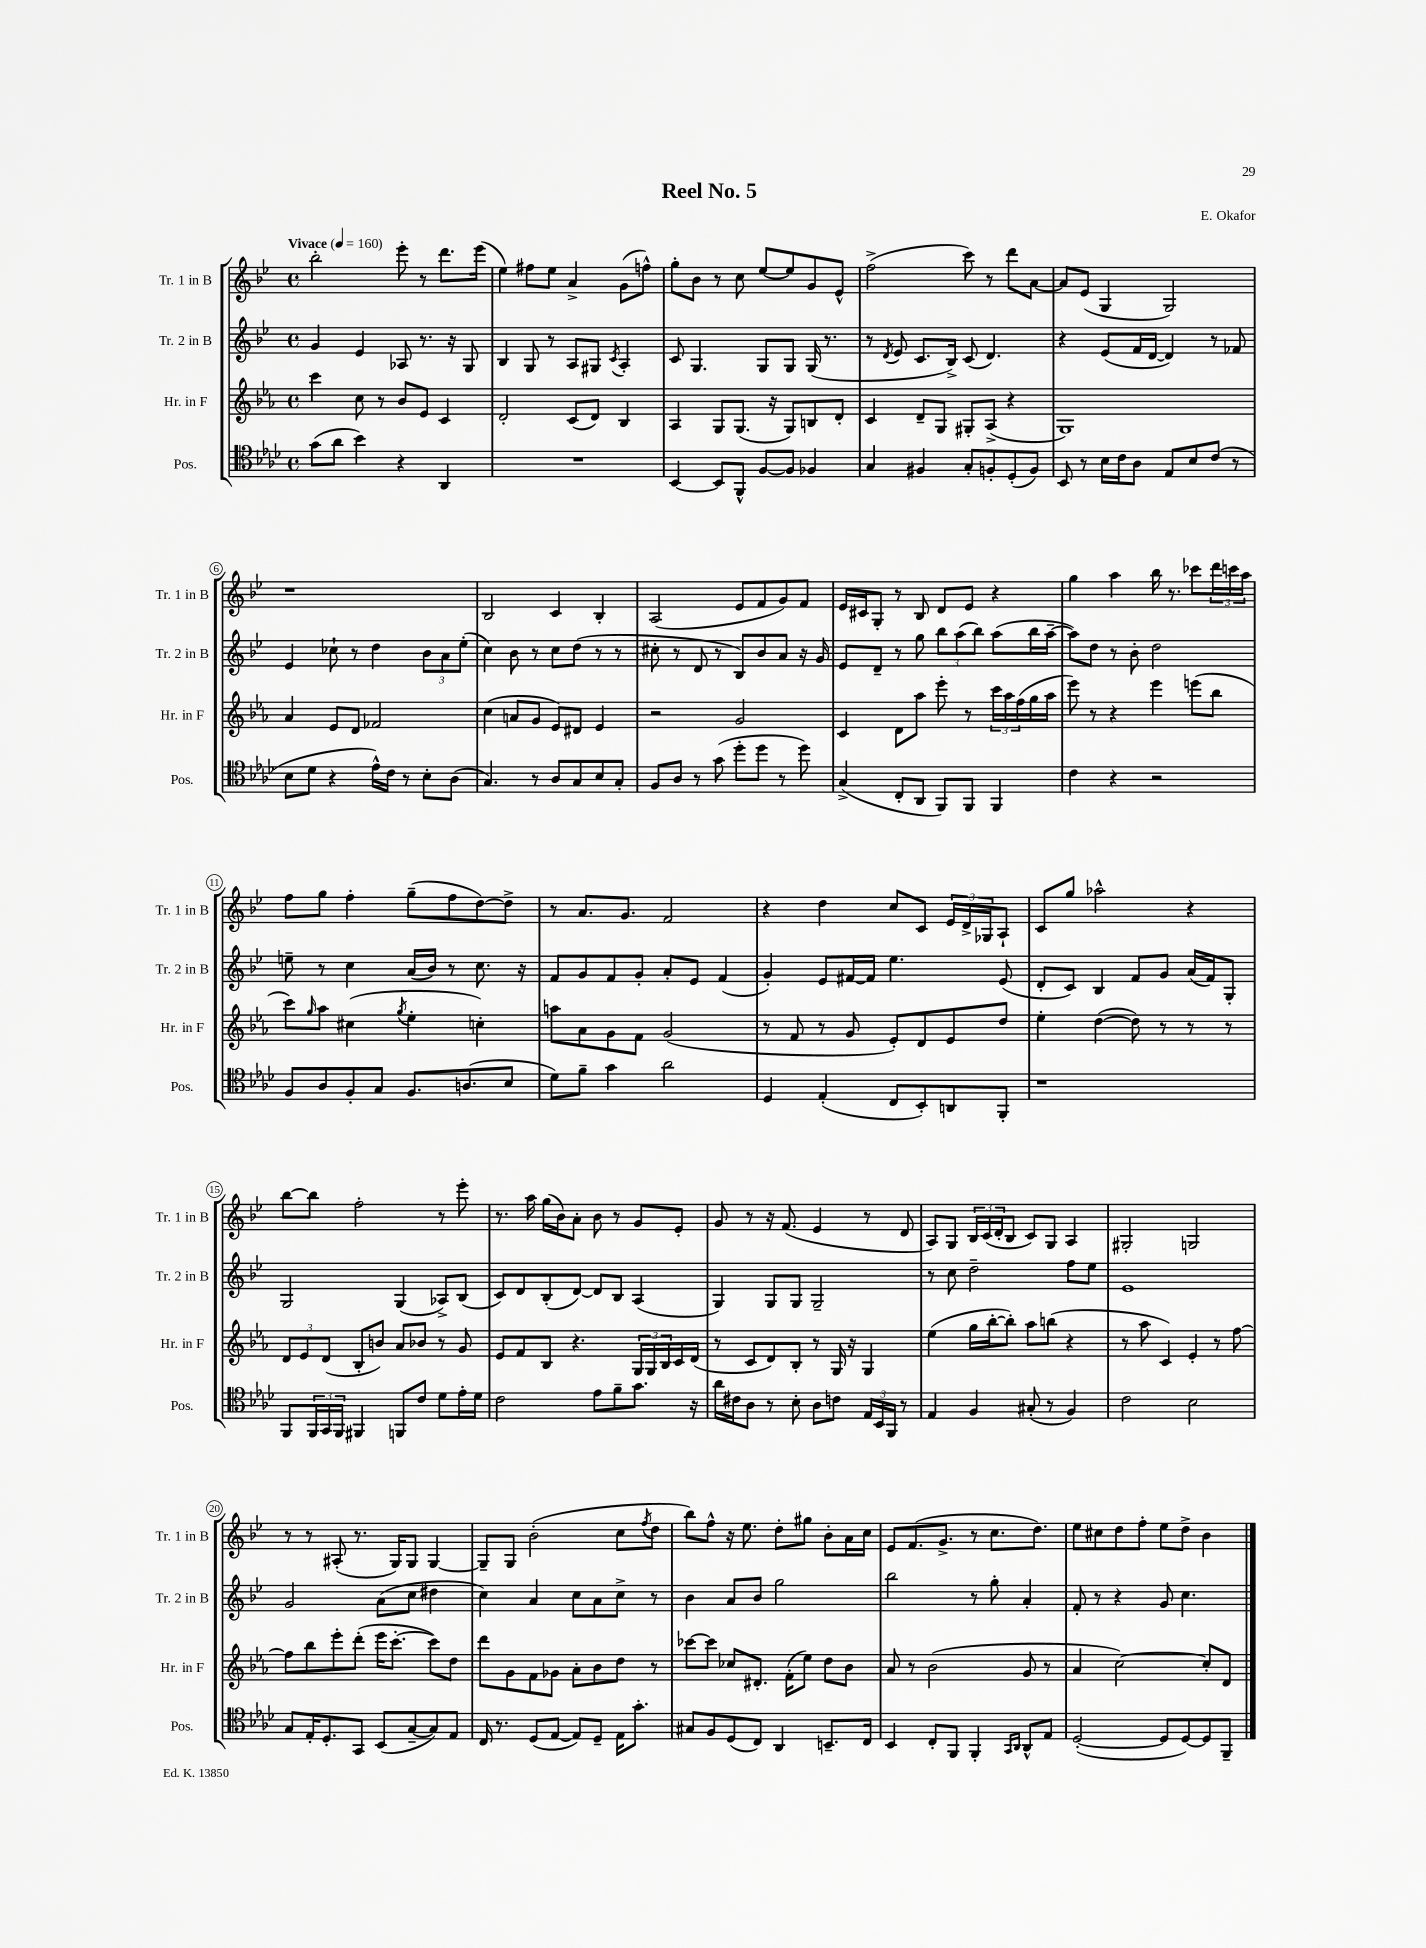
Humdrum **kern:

**kern	**kern	**kern	**kern
*staff4	*staff3	*staff2	*staff1
*clefC4	*clefG2	*clefG2	*clefG2
*k[b-e-a-d-]	*k[b-e-a-]	*k[b-e-]	*k[b-e-]
*M4/4	*M4/4	*M4/4	*M4/4
*met(c)	*met(c)	*met(c)	*met(c)
*MM160	*MM160	*MM160	*MM160
(8g	4ccc	4g	2bb-'
8a-	.	.	.
4b-)	8cc	4e-	.
.	8r	.	.
4r	8b-	8A-	8eee-'
.	8e-	8.r	8r
4AA-	4c	.	8.ddd
.	.	16r	.
.	.	8G	.
.	.	.	(16eee-
=	=	=	=
1r	2d'	4B-	4ee-)
.	.	8G	8ff#
.	.	8r	8ee-
.	(8c	8A	4a^
.	8d)	8G#	.
.	.	8qc	.
.	4B-	4A'	(8g
.	.	.	8ff^^)
=	=	=	=
[4BB-	4A-	8c	8gg'
.	.	4.G	8b-
8BB-]	8G	.	8r
8FF^^	(8.G	.	8cc
[8F	.	8G	[8ee-
.	16r	.	.
8F]	8G)	8G	8ee-]
4F-	8B	(16G	8g
.	.	8.r	.
.	8d'	.	8e-^^
=	=	=	=
4G	4c	8r	(2ff^
.	.	8qd	.
.	.	8e-	.
4F#	8d~	8.c	.
.	8G	.	.
.	.	16B-^)	.
8G'	8G#'	(8c	8ccc)
8F'	(8A-^	4.d)	8r
(8D-'	4r	.	8ddd
8F)	.	.	[8a
=	=	=	=
8BB-	1G)	4r	8a]
8r	.	.	(8e-
16B-	.	(8e-	4G
16c	.	.	.
8A-	.	16f	.
.	.	[16d	.
8E-	.	4d])	2G)
8B-	.	.	.
(8c	.	8r	.
8r	.	8f-	.
=	=	=	=
8B-	4a-	4e-	1r
8d-	.	.	.
4r	8e-	8cc-`	.
.	8d	8r	.
16e-^^)	2f-	4dd	.
16c	.	.	.
8r	.	.	.
8B-'	.	12b-	.
.	.	12a	.
(8A-	.	.	.
.	.	(12ee-'	.
=	=	=	=
4.G)	(4cc	4cc)	2B-
.	8a	8b-	.
8r	8g	8r	.
8A-	8e-)	8cc	4c
8G	8d#	(8dd	.
8B-	4e-	8r	4B-'
8G'	.	8r	.
=	=	=	=
8F	2r	8cc#'	(2A
8A-	.	8r	.
8r	.	8d	.
(8g	.	8r	.
8dd-'	2g	8B-)	8e-
8dd-	.	8b-	8f
8r	.	8a	8g)
8dd-)	.	16r	8f
.	.	16g	.
=	=	=	=
(4G^	4c	8e-	16e-
.	.	.	16c#
.	.	8d~	8G'
8C'	8d	8r	8r
8AA-	8aa-	8gg	8B-
8FF)	8eee-'	12bb-	8d
.	.	(12aa	.
8FF	8r	.	8e-
.	.	12bb-)	.
4FF	24ccc	(8aa	4r
.	24aa-	.	.
.	(24ff	.	.
.	16gg	16bb-	.
.	16aa-	[16aa~	.
=	=	=	=
4c	8eee-)	8aa])	4gg
.	8r	8dd	.
4r	4r	8r	4aa
.	.	8b-'	.
2r	4eee-	2dd	16bb-
.	.	.	8.r
.	(8eee	.	8ccc-
.	8bb-	.	24ddd
.	.	.	24ccc
.	.	.	24aa
=	=	=	=
8F	8ccc)	8ee~	8ff
.	16qqgg	.	.
8A-	8aa-	8r	8gg
8F'	(4cc#	4cc	4ff'
8G	.	.	.
.	8qgg	.	.
8.F	4ee-'	(16a	(8gg~
.	.	16b-)	.
.	.	8r	8ff
(8.A	.	.	.
.	4cc')	8.cc	[8dd)
8B-	.	.	8dd^]
.	.	16r	.
=	=	=	=
8d-)	8aa	8f	8r
8f~	8a-	8g	8.a
4g	8g	8f	.
.	.	.	8.g
.	8f	8g'	.
2a-	(2g	8a'	2f
.	.	8e-	.
.	.	(4f	.
=	=	=	=
4D-	8r	4g')	4r
.	8f	.	.
(4E-'	8r	8e-	4dd
.	8g	[16f#	.
.	.	16f#]	.
8C	8e-')	4.ee-	8cc
8BB-')	8d	.	8c
8AA	8e-	.	24e-
.	.	.	24d^
.	.	.	24G-
8FF'	8dd	(8e-	8A`
=	=	=	=
1r	4ee-'	8d'	8c
.	.	8c)	8gg
.	([4dd	4B-	2aa-^^
.	8dd])	8f	.
.	8r	8g	.
.	8r	(16a	4r
.	.	16f)	.
.	8r	8G'	.
=	=	=	=
8FF	12d	2G	[8bb-
.	12e-	.	.
24FF	.	.	8bb-]
24GG	(12d	.	.
24FF	.	.	.
4FF#	8B-'	.	2ff'
.	8b)	.	.
8FF	8a-	(4G	.
8c	8b-	.	.
8d-	8r	8A-^)	8r
16e-'	8g	(8B-	8eee-'
16d-	.	.	.
=	=	=	=
2c	8e-	8c)	8.r
.	8f	8d	.
.	.	.	16aa
.	8B-	(8B-'	(16gg
.	.	.	16b-)
.	4.r	[8d)	8a'
8e-	.	8d]	8b-
8f~	.	8B-	8r
8.g	24G	(4A	8g
.	24G	.	.
.	24B-	.	.
.	16c	.	8e-'
16r	(16d	.	.
=	=	=	=
16a-	8r	4G)	8g
16c#	.	.	.
8A-	8c	.	8r
8r	8d)	8G	16r
.	.	.	(8.f
8B-'	8B-'	8G	.
8A-	8r	2G~	4e-
8c	16G	.	.
.	16r	.	.
24E-	4G	.	8r
24BB-	.	.	.
24FF	.	.	.
8r	.	.	8d
=	=	=	=
4E-	(4ee-	8r	8A)
.	.	8cc	8G
4F	16gg	2dd~	24B-
.	.	.	(24c
.	[16bb-'	.	.
.	.	.	24d'
.	8bb-'])	.	8B-
(8G#'	8aa-	.	8c)
8r	(8bb	.	8G
4F)	4r	8ff	4A
.	.	8ee-	.
=	=	=	=
2c	8r	1e-	2G#'
.	8aa-	.	.
.	4c)	.	.
2B-	4e-'	.	2G
.	8r	.	.
.	[8ff	.	.
=	=	=	=
8G	8ff]	2g	8r
16E-'	8bb-	.	8r
8.D-'	.	.	.
.	8eee-'	.	(8A#'
8GG	(8ddd'	.	8.r
(8BB-	16eee-	(8a	.
.	[8.ccc'	.	16G)
[8G~	.	8cc	8G
8G])	8ccc])	4dd#	[4G
8E-	8dd	.	.
=	=	=	=
16C	8ddd	4cc)	8G~]
8.r	.	.	.
.	8g	.	8G
(8D-	8f	4a	(2b-'
[8E-	8g-	.	.
8E-])	8a-'	8cc	.
8D-~	8b-	8a	.
16E-	8dd	8cc^	8cc
8.g'	.	.	.
.	.	.	8qff
.	8r	8r	8dd
=	=	=	=
8G#	[8ccc-	4b-	8bb-)
8F	8ccc-]	.	8ff^^
(8D-	8cc-	8a	16r
.	.	.	8.ee-
8C)	8.d#'	8b-	.
4AA-	.	2gg	8dd'
.	(16f'	.	.
.	8ee-)	.	8gg#
8.BB~	8dd	.	8b-'
.	8b-	.	16a
16C	.	.	16cc
=	=	=	=
4BB-	8a-	2bb-	8e-
.	8r	.	(8.f
8C'	(2b-	.	.
.	.	.	8.g^
8FF	.	.	.
4FF'	.	8r	8r
.	.	8gg'	8.cc
16qqGG	.	.	.
16qqAA-	.	.	.
8AA-^^	8g	4a'	.
.	.	.	8.dd)
8E-	8r	.	.
=	=	=	=
([2D-'	4a-	8f'	8ee-
.	.	8r	8cc#
.	[2cc)	4r	8dd
.	.	.	8ff'
8D-]	.	8g	8ee-
[8D-)	.	4.cc	8dd^
8D-]	8cc']	.	4b-
8FF~	8d	.	.
==	==	==	==
*-	*-	*-	*-
